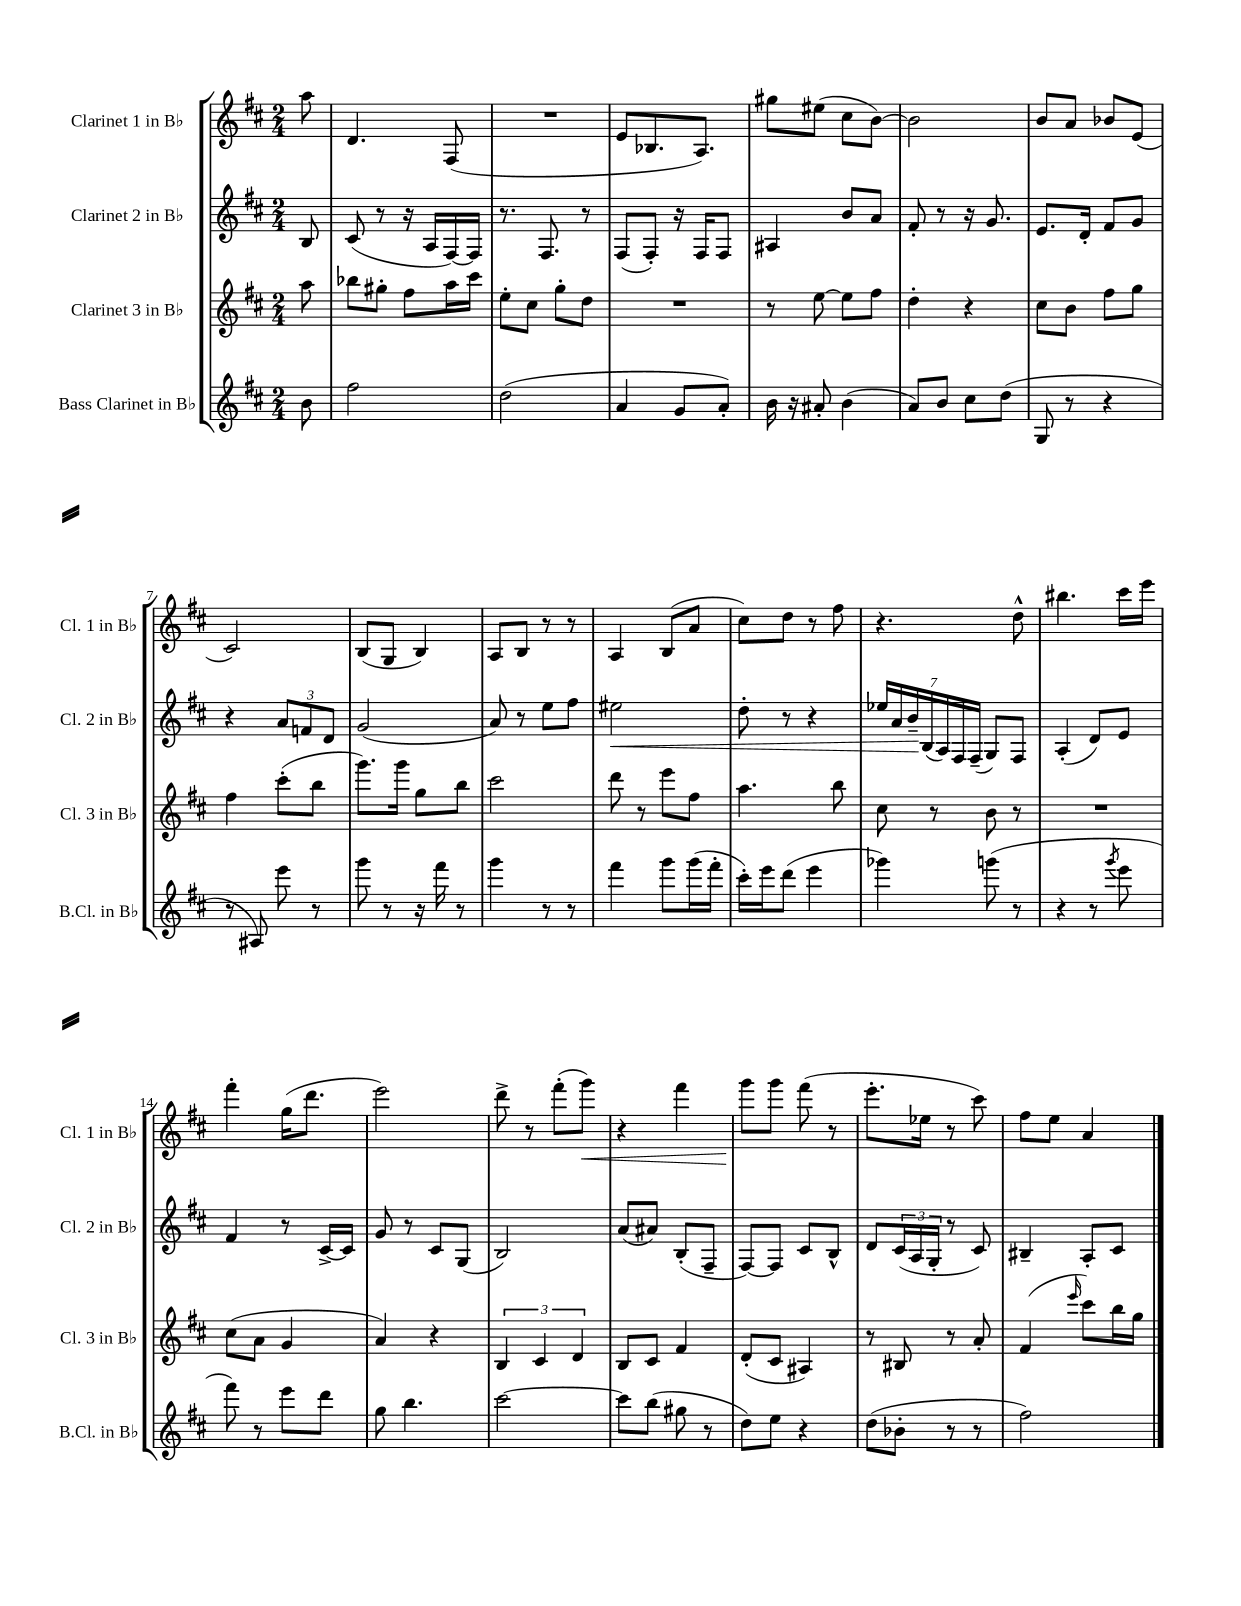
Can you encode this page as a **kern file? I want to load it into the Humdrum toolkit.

**kern	**kern	**kern	**kern
*staff4	*staff3	*staff2	*staff1
*clefG2	*clefG2	*clefG2	*clefG2
*k[f#c#]	*k[f#c#]	*k[f#c#]	*k[f#c#]
*M2/4	*M2/4	*M2/4	*M2/4
8b	8aa	8B	8aa
=	=	=	=
2ff#	8bb-	(8c#	4.d
.	8gg#'	8r	.
.	8ff#	16r	.
.	.	16A	.
.	16aa	[16F#)	(8F#
.	16ccc#	16F#]	.
=	=	=	=
(2dd	8ee'	8.r	2r
.	8cc#	.	.
.	.	8.F#	.
.	8gg'	.	.
.	8dd	8r	.
=	=	=	=
4a	2r	(8F#	8e
.	.	8F#')	8.B-
8g	.	16r	.
.	.	16F#	8.A)
8a')	.	8F#	.
=	=	=	=
16b	8r	4A#	8gg#
16r	.	.	.
8a#'	[8ee	.	(8ee#
(4b	8ee]	8b	8cc#
.	8ff#	8a	[8b)
=	=	=	=
8a)	4dd'	8f#'	2b]
8b	.	8r	.
8cc#	4r	16r	.
.	.	8.g	.
(8dd	.	.	.
=	=	=	=
8G	8cc#	8.e	8b
8r	8b	.	8a
.	.	16d'	.
4r	8ff#	8f#	8b-
.	8gg	8g	(8e
=	=	=	=
8r	4ff#	4r	2c#)
8A#)	.	.	.
8eee	(8ccc#'	12a	.
.	.	12f	.
8r	8bb	.	.
.	.	12d	.
=	=	=	=
8ggg	8.ggg)	(2g	(8B
8r	.	.	8G
.	16ggg	.	.
16r	8gg	.	4B)
16fff#	.	.	.
8r	8bb	.	.
=	=	=	=
4ggg	2ccc#	8a)	8A
.	.	8r	8B
8r	.	8ee	8r
8r	.	8ff#	8r
=	=	=	=
4fff#	8ddd	2ee#	4A
.	8r	.	.
8ggg	8eee	.	(8B
(16ggg	8ff#	.	8a
16fff#'	.	.	.
=	=	=	=
16ccc#')	4.aa	8dd'	8cc#)
16eee	.	.	.
(8ddd	.	8r	8dd
4eee	.	4r	8r
.	8bb	.	8ff#
=	=	=	=
4ggg-)	8cc#	28ee-	4.r
.	.	28a	.
.	.	28b~	.
.	.	(28B	.
.	8r	.	.
.	.	28A)	.
.	.	28F#	.
.	.	(28F#~	.
(8ggg	8b	8G)	.
8r	8r	8F#	8dd^^
=	=	=	=
4r	2r	(4A'	4.bb#
8r	.	8d)	.
8qggg	.	.	.
8eee	.	8e	16ccc#
.	.	.	16eee
=	=	=	=
8fff#)	(8cc#	4f#	4fff#'
8r	8a	.	.
8eee	4g	8r	(16gg
.	.	.	8.ddd
8ddd	.	[16c#^	.
.	.	16c#]	.
=	=	=	=
8gg	4a)	8g	2eee)
4.bb	.	8r	.
.	4r	8c#	.
.	.	(8G	.
=	=	=	=
[2ccc#	6B	2B)	8ddd^
.	.	.	8r
.	6c#	.	.
.	.	.	(8fff#'
.	6d	.	.
.	.	.	8ggg)
=	=	=	=
8ccc#]	8B	(8a	4r
(8bb	8c#	8a#)	.
8gg#	4f#	(8B'	4fff#
8r	.	8F#~	.
=	=	=	=
8dd)	(8d'	[8F#)	8ggg
8ee	8c#	8F#]	8ggg
4r	4A#)	8c#	(8fff#
.	.	8B^^	8r
=	=	=	=
(8dd	8r	8d	8.eee'
8b-'	8B#	(24c#	.
.	.	24A	.
.	.	.	16ee-
.	.	24G'	.
8r	8r	8r	8r
8r	8a'	8c#)	8ccc#)
=	=	=	=
2ff#)	(4f#	4B#~	8ff#
.	.	.	8ee
.	16qqeee	.	.
.	8ccc#)	8A'	4a
.	16bb	8c#	.
.	16gg	.	.
==	==	==	==
*-	*-	*-	*-
